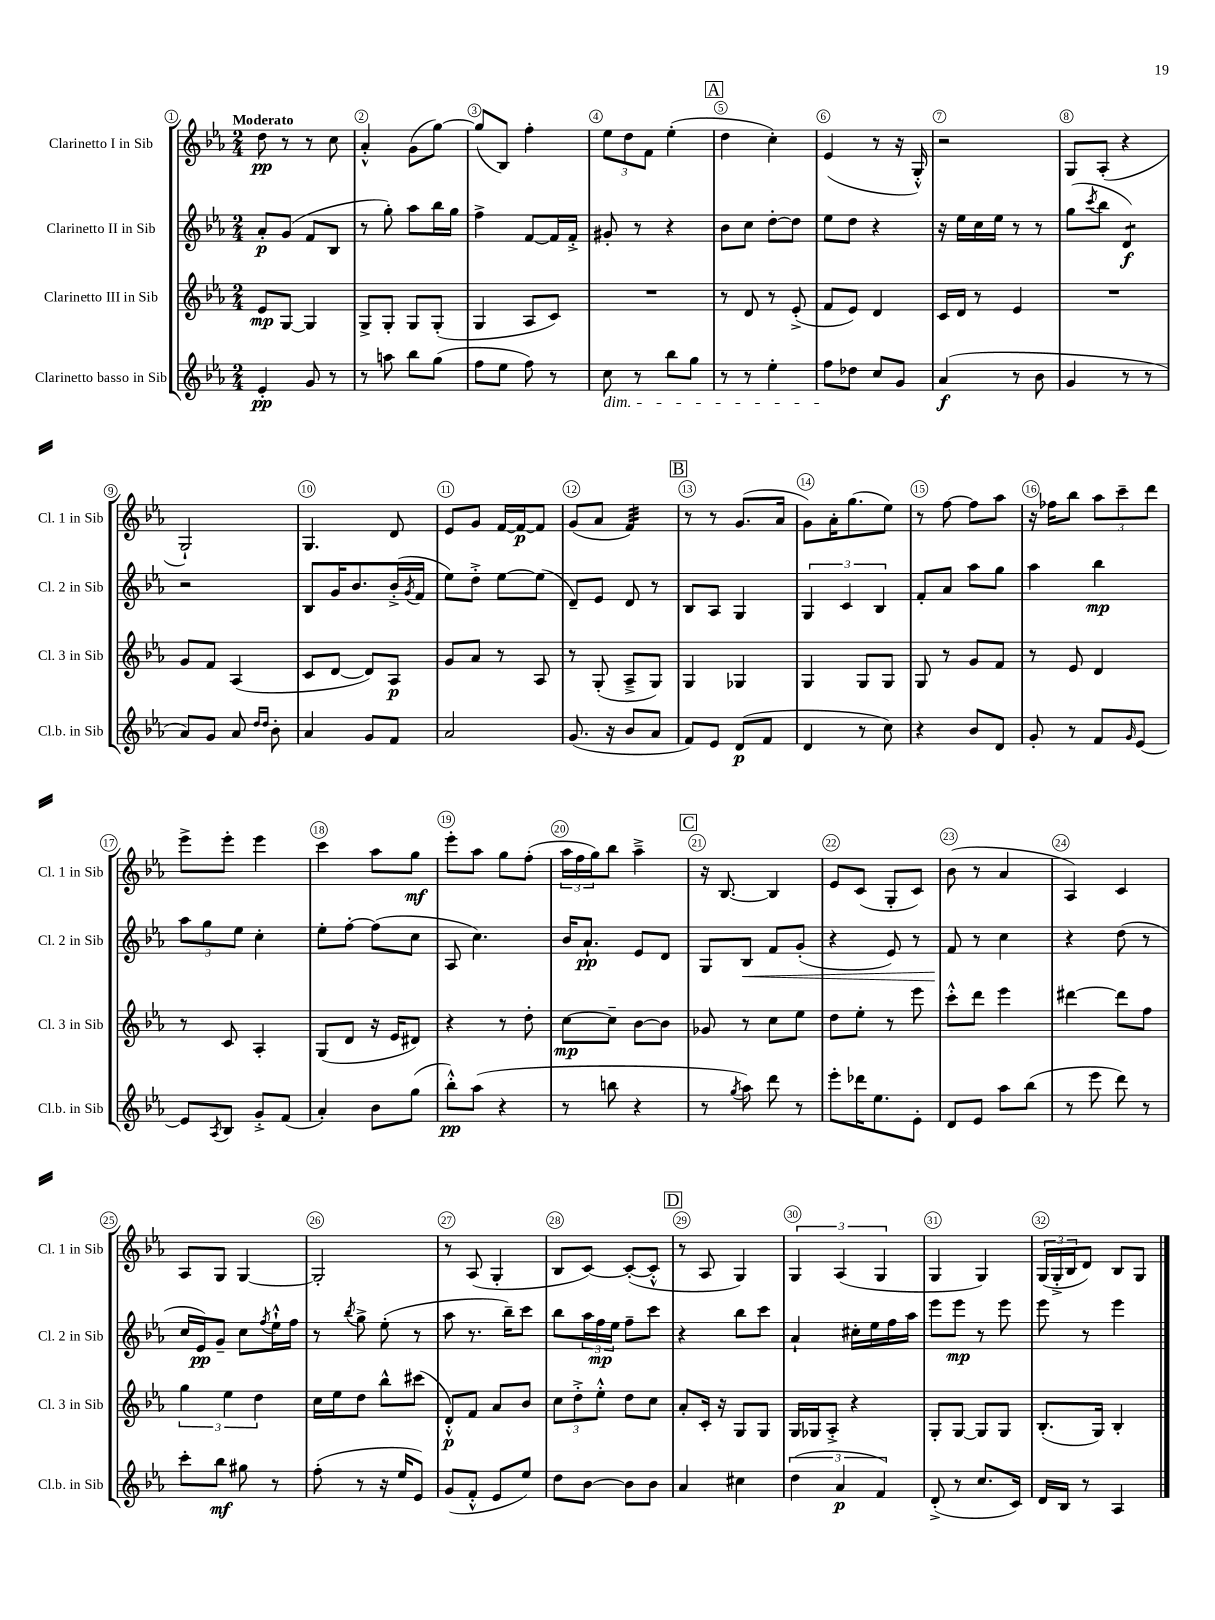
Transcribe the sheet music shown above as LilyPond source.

<<
\new StaffGroup <<
\new Staff = "s0" \with { instrumentName = "Clarinetto I in Sib" shortInstrumentName = "Cl. 1 in Sib" } {
    \clef treble \key ees \major \numericTimeSignature \time 2/4 \tempo "Moderato"
    d''8\pp r8 r8 c''8 |
    aes'4-.-^ g'8( g''8~) |
    g''8( bes8) f''4-. |
    \tuplet 3/2 { ees''8 d''8 f'8 } ees''4-.( |
    \mark \markup { \box "A" } d''4 c''4-.) |
    ees'4( r8 r16 g16-.-^) |
    r2 |
    g8 aes8-.( r4 |
    g2-!) |
    g4. d'8 |
    ees'8 g'8 f'16~ f'16~\p f'8 |
    g'8( aes'8 f'4:32) |
    \mark \markup { \box "B" } r8 r8 g'8.( aes'16 |
    g'8) aes'16-. g''8.( ees''8) |
    r8 f''8~ f''8 aes''8 |
    r16 fes''16 bes''8 \tuplet 3/2 { aes''8 c'''8-- d'''8 } |
    ees'''8-> ees'''8-. ees'''4 |
    c'''4 aes''8 g''8\mf |
    ees'''8-. aes''8 g''8 f''8-.( |
    \tuplet 3/2 { aes''16 f''16 g''16) } bes''8 aes''4---> |
    \mark \markup { \box "C" } r16 bes8.~ bes4 |
    ees'8 c'8( g8-. c'8) |
    bes'8( r8 aes'4 |
    aes4) c'4 |
    aes8 g8 g4~ |
    g2-. |
    r8 aes8( g4-. |
    bes8 c'8~) c'8~-.( c'8-.-^ |
    \mark \markup { \box "D" } r8 aes8 g4) |
    \tuplet 3/2 { g4 aes4( g4 } |
    g4 g4) |
    \tuplet 3/2 { g16( g16-.-> bes16 } d'8) bes8 g8 \bar "|." |
}
\new Staff = "s1" \with { instrumentName = "Clarinetto II in Sib" shortInstrumentName = "Cl. 2 in Sib" } {
    \clef treble \key ees \major \numericTimeSignature \time 2/4
    aes'8-.\p g'8( f'8 bes8 |
    r8 g''8-.) aes''8 bes''16 g''16 |
    f''4-> f'8~ f'16 f'16-.-> |
    gis'8-. r8 r4 |
    \mark \markup { \box "A" } bes'8 c''8 d''8~-. d''8 |
    ees''8 d''8 r4 |
    r16 ees''16 c''16 ees''16 r8 r8 |
    g''8( \acciaccatura { c'''8 } bes''8 d'4:8\f) |
    r2 |
    bes8 g'16 bes'8. bes'16-.->( \acciaccatura { g'8 } f'16 |
    ees''8) d''8-.-> ees''8~ ees''8( |
    d'8--) ees'8 d'8 r8 |
    \mark \markup { \box "B" } bes8 aes8 g4 |
    \tuplet 3/2 { g4 c'4 bes4 } |
    f'8-. aes'8 aes''8 g''8 |
    aes''4 bes''4\mp |
    \tuplet 3/2 { aes''8 g''8 ees''8 } c''4-. |
    ees''8-. f''8~-. f''8( c''8 |
    aes8 c''4.) |
    bes'16 aes'8.-!\pp ees'8 d'8 |
    \mark \markup { \box "C" } g8 bes8\< f'8 g'8-.( |
    r4 ees'8) r8 |
    f'8\! r8 c''4 |
    r4 d''8( r8 |
    c''16 ees'16\pp) g'8-- c''8 \acciaccatura { f''8 } ees''16-!-^ f''16 |
    r8 \acciaccatura { bes''8 } g''8-> ees''8-.( r8 |
    aes''8 r8. bes''16--) c'''8 |
    bes''8 \tuplet 3/2 { aes''16 f''16\mp ees''16 } f''8-- c'''8 |
    \mark \markup { \box "D" } r4 bes''8 c'''8 |
    aes'4-! cis''16-. ees''16 f''16 aes''16 |
    ees'''8 ees'''8\mp r8 ees'''8 |
    ees'''8 r8 ees'''4 \bar "|." |
}
\new Staff = "s2" \with { instrumentName = "Clarinetto III in Sib" shortInstrumentName = "Cl. 3 in Sib" } {
    \clef treble \key ees \major \numericTimeSignature \time 2/4
    ees'8\mp g8~ g4 |
    g8-> g8-. g8 g8-.( |
    g4 aes8 c'8) |
    R2 |
    \mark \markup { \box "A" } r8 d'8 r8 ees'8-.->( |
    f'8 ees'8) d'4 |
    c'16 d'16 r8 ees'4 |
    R2 |
    g'8 f'8 aes4( |
    c'8 d'8~ d'8) aes8\p |
    g'8 aes'8 r8 aes8 |
    r8 g8-.( aes8---> g8) |
    \mark \markup { \box "B" } g4 ges4 |
    g4 g8 g8 |
    g8 r8 g'8 f'8 |
    r8 ees'8 d'4 |
    r8 c'8 aes4-. |
    g8( d'8 r16 ees'16 dis'8) |
    r4 r8 d''8-. |
    c''8~\mp c''8-- bes'8~ bes'8 |
    \mark \markup { \box "C" } ges'8 r8 c''8 ees''8 |
    d''8 ees''8-. r8 ees'''8 |
    c'''8-.-^ d'''8 ees'''4 |
    dis'''4~ dis'''8 f''8 |
    \tuplet 3/2 { g''4 ees''4 d''4 } |
    c''16 ees''16 d''8 bes''8-^ cis'''8( |
    d'8-.-^\p) f'8 aes'8 bes'8 |
    \tuplet 3/2 { c''8 d''8-.-> ees''8-.-^ } d''8 c''8 |
    \mark \markup { \box "D" } aes'8-. c'16-. r16 g8 g8 |
    g16 ges16 aes8-.-> r4 |
    g8-. g8~ g8 g8 |
    bes8.-.( g16) bes4-. \bar "|." |
}
\new Staff = "s3" \with { instrumentName = "Clarinetto basso in Sib" shortInstrumentName = "Cl.b. in Sib" } {
    \clef treble \key ees \major \numericTimeSignature \time 2/4
    ees'4-.\pp g'8 r8 |
    r8 a''8 bes''8 g''8( |
    f''8 ees''8 f''8) r8 |
    c''8\dim r8 bes''8 g''8 |
    \mark \markup { \box "A" } r8 r8 ees''4-. |
    f''8\! des''8 c''8 g'8 |
    aes'4\f( r8 bes'8 |
    g'4 r8 r8 |
    aes'8) g'8 aes'8 \grace { d''16 d''16 } bes'8-. |
    aes'4 g'8 f'8 |
    aes'2 |
    g'8.( r16 bes'8 aes'8 |
    \mark \markup { \box "B" } f'8) ees'8 d'8\p( f'8 |
    d'4 r8 c''8) |
    r4 bes'8 d'8 |
    g'8-. r8 f'8 \grace { g'16 } ees'8~ |
    ees'8 \acciaccatura { aes8 } bes8 g'8-.-> f'8( |
    aes'4-.) bes'8 g''8( |
    bes''8-.-^\pp) aes''8( r4 |
    r8 b''8 r4 |
    \mark \markup { \box "C" } r8 \acciaccatura { g''8 } aes''8) d'''8 r8 |
    ees'''8-. des'''16 ees''8. ees'8-. |
    d'8 ees'8 aes''8 bes''8( |
    r8 ees'''8 d'''8) r8 |
    c'''8-. bes''8\mf gis''8 r8 |
    f''8-.( r8 r16 ees''16 ees'8) |
    g'8( f'8-.-^ ees'8 ees''8) |
    d''8 bes'8~ bes'8 bes'8 |
    \mark \markup { \box "D" } aes'4 cis''4 |
    \tuplet 3/2 { d''4( aes'4\p f'4) } |
    d'8-.->( r8 c''8. c'16) |
    d'16 bes16 r8 aes4 \bar "|." |
}
>>
>>
\layout { \context { \Score \override BarNumber.break-visibility = ##(#f #t #t) barNumberVisibility = #all-bar-numbers-visible \override BarNumber.stencil = #(make-stencil-circler 0.1 0.3 ly:text-interface::print) } }
